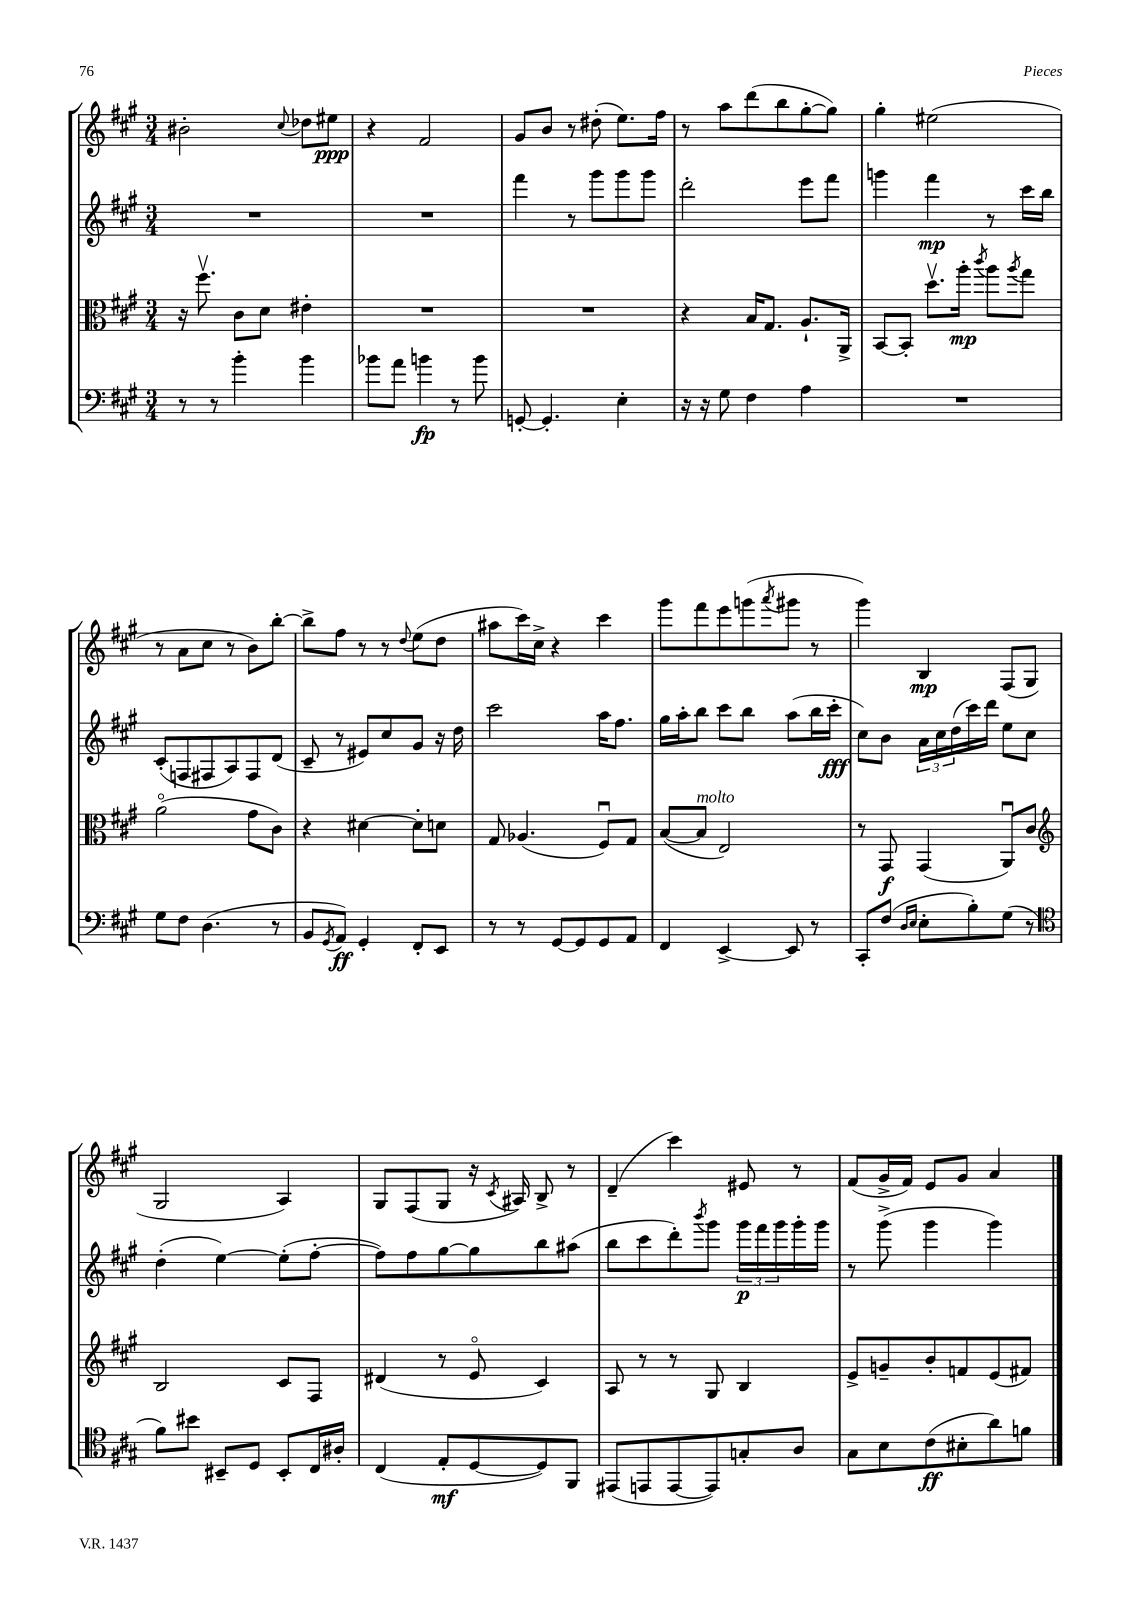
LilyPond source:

<<
\new StaffGroup <<
\new Staff = "s0" {
    \clef treble \key a \major \numericTimeSignature \time 3/4
    bis'2-. \appoggiatura { cis''8 } des''8 eis''8\ppp |
    r4 fis'2 |
    gis'8 b'8 r8 dis''8-.( e''8.) fis''16 |
    r8 a''8 d'''8( b''8 gis''8~-. gis''8) |
    gis''4-. eis''2( |
    r8 a'8 cis''8 r8 b'8) b''8~-. |
    b''8-> fis''8 r8 r8 \appoggiatura { d''8 } e''8( d''8 |
    ais''8 cis'''16) cis''16-> r4 cis'''4 |
    gis'''8 fis'''8 e'''8 g'''8( \acciaccatura { a'''8 } gis'''8 r8 |
    gis'''4) b4\mp fis8( gis8 |
    gis2 a4) |
    gis8 fis8( gis8 r16 \acciaccatura { cis'8 } ais16) b8-> r8 |
    d'4--( cis'''4) eis'8 r8 |
    fis'8( gis'16-> fis'16) e'8 gis'8 a'4 \bar "|." |
}
\new Staff = "s1" {
    \clef treble \key a \major \numericTimeSignature \time 3/4
    R2. |
    R2. |
    fis'''4 r8 gis'''8 gis'''8 gis'''8 |
    d'''2-. e'''8 fis'''8 |
    g'''4 fis'''4\mp r8 cis'''16 b''16 |
    cis'8-.( f8 fis8 a8) fis8 d'8( |
    cis'8-- r8 eis'8) cis''8 gis'8 r16 d''16 |
    cis'''2 a''16 fis''8. |
    gis''16 a''16-. b''8 cis'''8 b''8 a''8( b''16 cis'''16-.\fff |
    cis''8) b'8 \tuplet 3/2 { a'16 cis''16 d''16( } cis'''16) d'''16 e''8 cis''8 |
    d''4-.( e''4~) e''8-.( fis''8~-. |
    fis''8) fis''8 gis''8~ gis''8 b''8 ais''8( |
    b''8 cis'''8 d'''8-.) \acciaccatura { b'''8 } gis'''8 \tuplet 3/2 { gis'''16\p fis'''16 gis'''16 } gis'''16-. gis'''16 |
    r8 gis'''8->( gis'''4 gis'''4) \bar "|." |
}
\new Staff = "s2" {
    \clef alto \key a \major \numericTimeSignature \time 3/4
    r16 fis''8.\upbow cis'8 d'8 eis'4-. |
    R2. |
    R2. |
    r4 b16 gis8. a8.-! a,16-> |
    b,8~ b,8-. d''8.\upbow a''16-.\mp \acciaccatura { cis'''8 } a''8 \acciaccatura { a''8 } gis''8 |
    a'2\flageolet( gis'8 cis'8) |
    r4 dis'4~ dis'8-. d'8 |
    gis8 aes4.( fis8\downbow) gis8 |
    b8~( b8^\markup { \italic "molto" } e2) |
    r8 gis,8\f gis,4( a,8\downbow) cis'8 |
    \clef treble b2 cis'8 fis8 |
    dis'4( r8 e'8\flageolet cis'4) |
    a8 r8 r8 gis8 b4 |
    e'8-> g'8-- b'8-. f'8 e'8( fis'8) \bar "|." |
}
\new Staff = "s3" {
    \clef bass \key a \major \numericTimeSignature \time 3/4
    r8 r8 b'4-. b'4 |
    bes'8 a'8 b'4\fp r8 b'8 |
    g,8~-. g,4.-. e4-. |
    r16 r16 gis8 fis4 a4 |
    R2. |
    gis8 fis8 d4.( r8 |
    b,8 \acciaccatura { gis,8 } a,8\ff) gis,4-. fis,8-. e,8 |
    r8 r8 gis,8~ gis,8 gis,8 a,8 |
    fis,4 e,4~-> e,8 r8 |
    cis,8-. fis8( \grace { d16 e16 } e8-. b8-.) gis8( r8 |
    \clef tenor fis'8) bis'8 bis,8-- d8 bis,8-. cis16 ais16-. |
    cis4( e8-.\mf d8~ d8) fis,8 |
    eis,8( e,8 e,8~ e,8) g8-. a8 |
    gis8 b8 cis'8\ff( bis8-. a'8) f'8 \bar "|." |
}
>>
>>
\layout { \context { \Score \remove "Bar_number_engraver" } }
